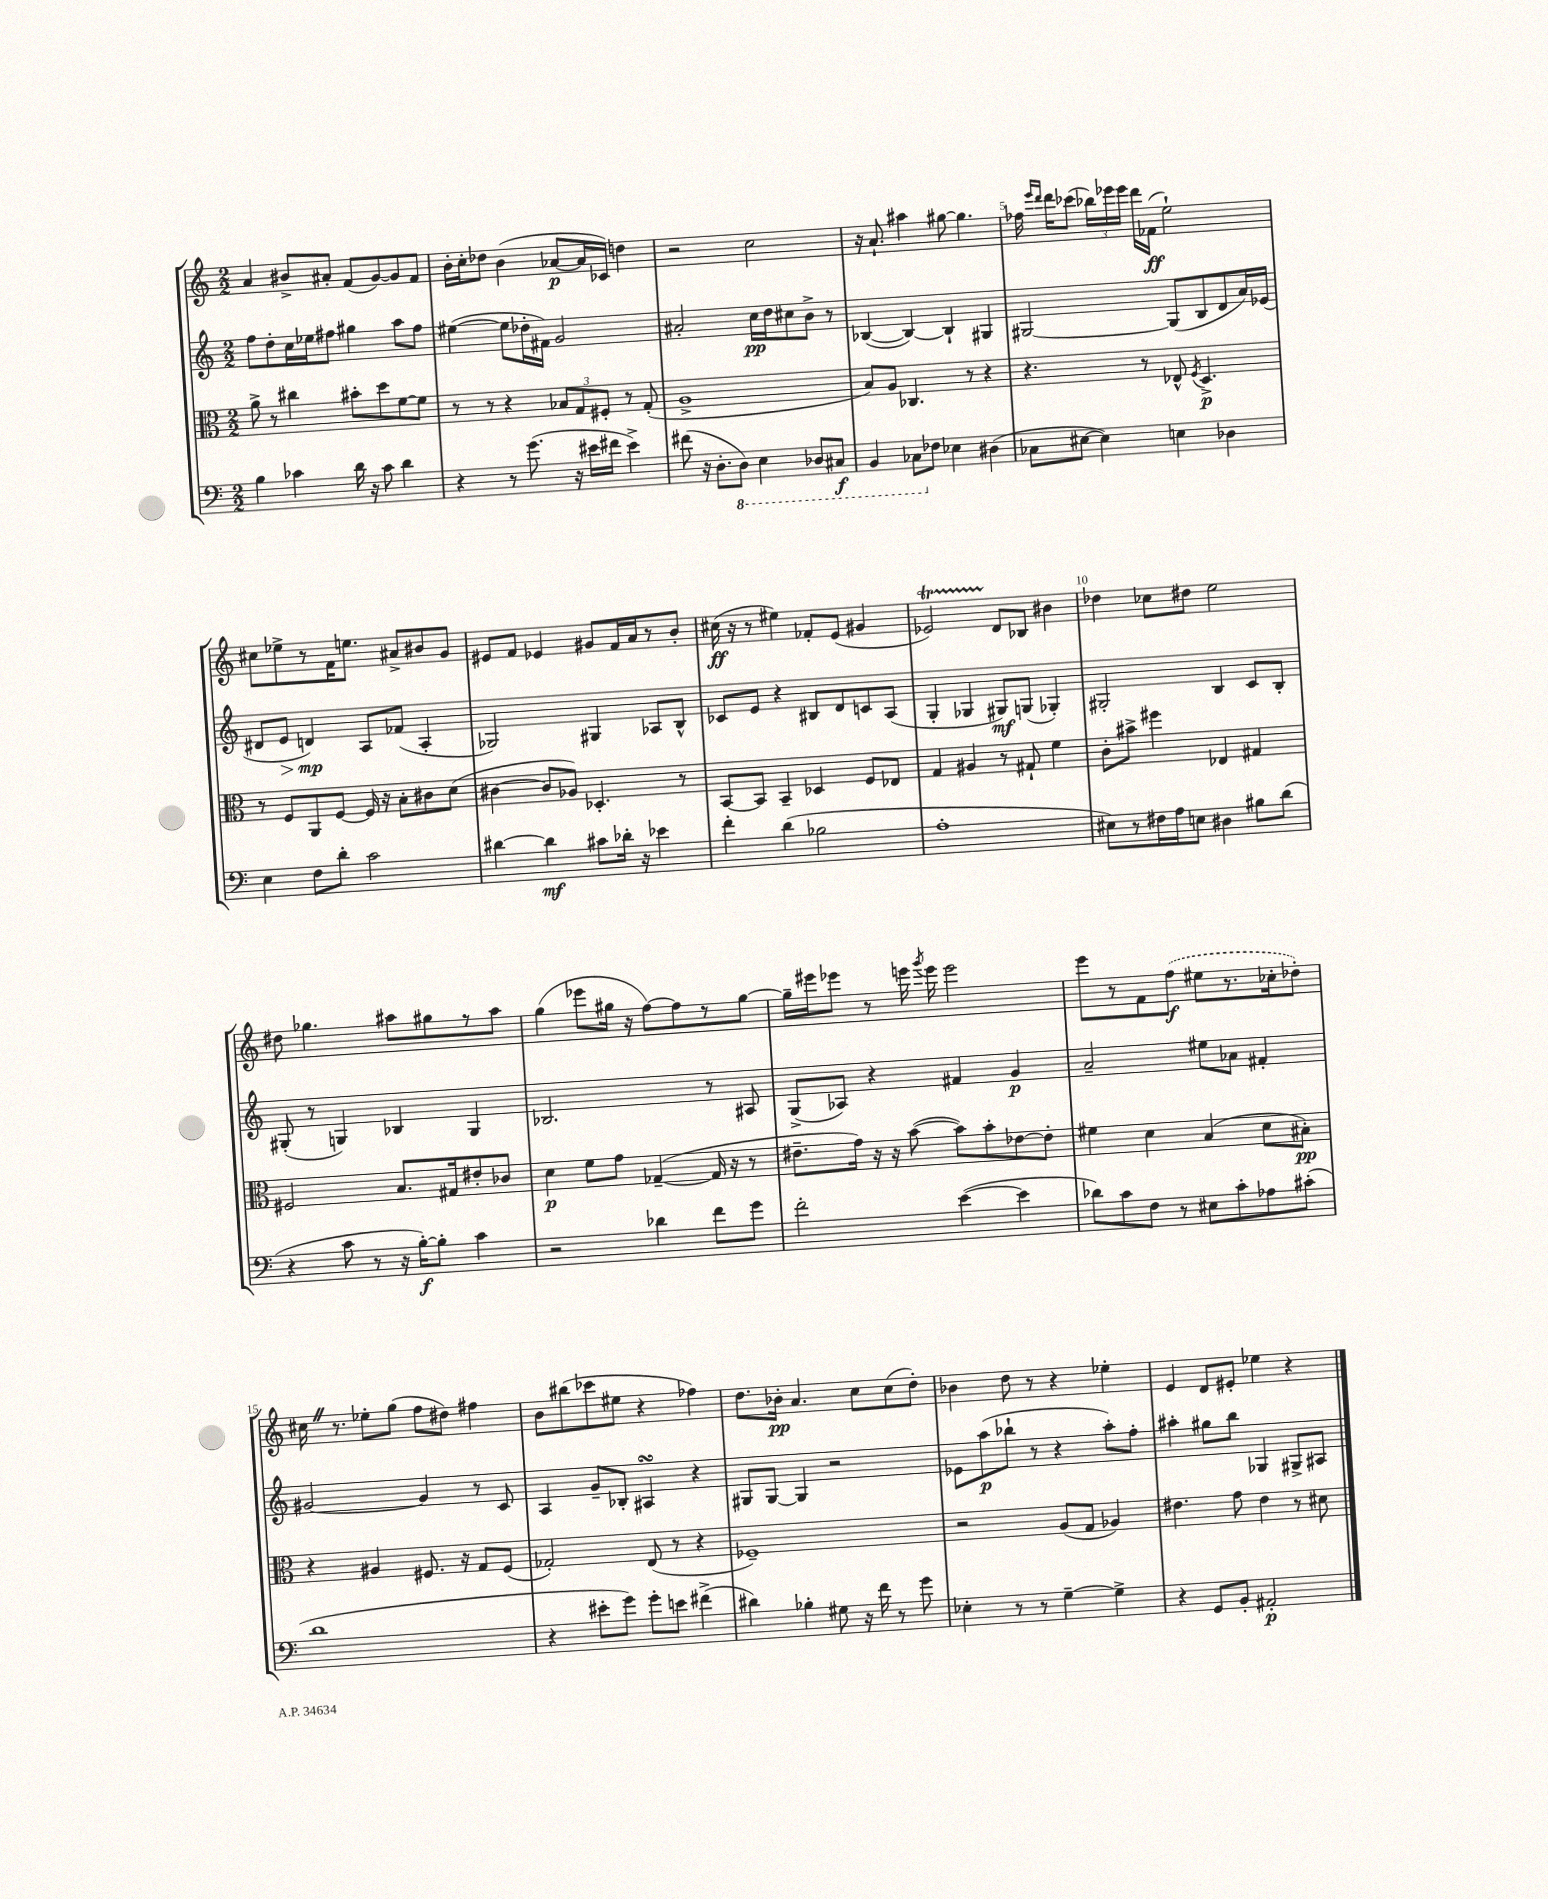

**kern	**dynam	**kern	**dynam	**kern	**dynam	**kern	**dynam
*part4	*part4	*part3	*part3	*part2	*part2	*part1	*part1
*staff4	*staff4	*staff3	*staff3	*staff2	*staff2	*staff1	*staff1
*clefF4	*	*clefC3	*	*clefG2	*	*clefG2	*
*k[]	*	*k[]	*	*k[]	*	*k[]	*
*M2/2	*	*M2/2	*	*M2/2	*	*M2/2	*
=1	=1	=1	=1	=1	=1	=1	=1
4B\	.	8a^\	.	8ff\L	.	4a/	.
.	.	8r	.	8dd'\	.	.	.
4c-X\	.	4cc#X\	.	16cc\L	.	8b#X^/L	.
.	.	.	.	16ee-X\J	.	.	.
.	.	.	.	8ff#X\J	.	8a#X'/J	.
16d\	.	8b#X'\L	.	4gg#X\	.	(8f/L	.
16r	.	.	.	.	.	.	.
8c-\	.	8dd\	.	.	.	[8g/)	.
4d\	.	[8f\	.	8aa\L	.	8g/]	.
.	.	8f\J]	.	8ff#\J	.	8f/J	.
=2	=2	=2	=2	=2	=2	=2	=2
4r	.	8r	.	([4ee#X\	.	16b'\LL	.
.	.	.	.	.	.	16cc'\J	.
.	.	8r	.	.	.	8dd-X\J	.
8r	.	4r	.	8ee#\L]	.	(4b\	.
(8.g\	.	.	.	16dd-X'\L	.	.	.
.	.	.	.	16f#X\JJ)	.	.	.
.	.	12B-X/L	.	2g/	.	[8a-X/L	p
16r	.	.	.	.	.	.	.
.	.	12G/	.	.	.	.	.
16e#X\LL	.	.	.	.	.	16a-/L]	.
.	.	12F#X'/J	.	.	.	.	.
16f#X\JJ	.	.	.	.	.	16c-X/JJ)	.
4e#^\)	.	8r	.	.	.	4ddn\	.
.	.	(8G'/	.	.	.	.	.
=3	=3	=3	=3	=3	=3	=3	=3
(8f#X\	.	1A^	.	2a#X'/	.	2r	.
16r	.	.	.	.	.	.	.
8.D'\L	.	.	.	.	.	.	.
*8ba	*	*	*	*	*	*	*
8DD\J)	.	.	.	.	.	.	.
4EE\	.	.	.	16cc\LL	pp	2cc\	.
.	.	.	.	16dd\J	.	.	.
.	.	.	.	8cc#X\	.	.	.
8DD-X/L	.	.	.	8b^\J	.	.	.
8CC#X/J	f	.	.	8r	.	.	.
=4	=4	=4	=4	=4	=4	=4	=4
4BBB/	.	8B/L)	.	([4B-X/	.	16r	.
.	.	.	.	.	.	8.a`/	.
.	.	8A/J	.	.	.	.	.
8CC-X\L	.	4.C-X/	.	4B-/_)	.	4aa#X\	.
*X8ba	*	*	*	*	*	*	*
8F-X\J	.	.	.	.	.	.	.
4E-X\	.	.	.	4B-`/]	.	[8gg#X\	.
.	.	8r	.	.	.	4.gg#\]	.
(4D#X\	.	4r	.	4G#X/	.	.	.
=5	=5	=5	=5	=5	=5	=5	=5
8C-X\L	.	4.r	.	[2G#X/	.	16ff-X\	.
.	.	.	.	.	.	16qqeee/LL	.
.	.	.	.	.	.	16qqddd/JJ	.
.	.	.	.	.	.	16ddd\KL	.
[8E#X\J	.	.	.	.	.	(8ccc-X\J	.
4E#\])	.	.	.	.	.	24bb-X\LL)	.
.	.	.	.	.	.	24eee-X\	.
.	.	.	.	.	.	24eee-\JJ	.
.	.	8r	.	.	.	16ddd\LL	.
.	.	.	.	.	.	(16f-X\JJ	ff
4En\	.	8E-X^^/	.	(8G#/L]	.	2ee`\)	.
.	.	8qF/	.	.	.	.	.
.	.	4.D^/	p	8B/	.	.	.
4D-X\	.	.	.	8d/	.	.	.
.	.	.	.	16a/L)	.	.	.
.	.	.	.	(16e-X/JJ	.	.	.
!!LO:LB:g=z
=6	=6	=6	=6	=6	=6	=6	=6
4E\	.	8r	.	8d#X/L	.	8cc#X\L	.
!	!	!	!	!	!LO:HP:b	!	!
.	.	8F/L	.	8e/J	>	8ee-X^\	.
8F\L	.	8AA/	.	4dn/)	mp	8r	.
8d'\J	.	[8F/J	.	.	.	16f\K	.
.	.	.	.	.	.	8.een\J	.
2c\	.	16F/]	.	8A/L	]	.	.
.	.	16r	.	.	.	.	.
.	.	8B'\L	.	(8f-X/J	.	8a#X^/L	.
.	.	8c#X\	.	4A'/	.	8b#X/	.
.	.	(8d\J	.	.	.	8g/J	.
=7	=7	=7	=7	=7	=7	=7	=7
[4d#X\	.	[4c#X\	.	2G-X/)	.	8e#X/L	.
.	.	.	.	.	.	8f/J	.
4d#\]	mf	8c#/L]	.	.	.	4e-X/	.
.	.	8A-X/J)	.	.	.	.	.
8c#X\L	.	4.D-X'/	.	4G#X/	.	8g#X/L	.
16d-X'\Jk	.	.	.	.	.	16f/L	.
16r	.	.	.	.	.	16a/J	.
4e-X\	.	.	.	8A-X/L	.	8r	.
.	.	8r	.	8B^^/J	.	8b'/J	.
=8	=8	=8	=8	=8	=8	=8	=8
4f'\	.	[8BB/L	.	8c-X/L	.	(16cc#X\	ff
.	.	.	.	.	.	16r	.
.	.	8BB/J]	.	8e/J	.	8r	.
(4d\	.	4BB~/	.	4r	.	4ee#X\)	.
2B-X\	.	4D-X/	.	8B#X/L	.	8f-X'/L	.
.	.	.	.	8d/	.	(8e/J	.
.	.	8F/L	.	8cn/	.	4g#X/	.
.	.	8E-X/J	.	(8A/J	.	.	.
=9	=9	=9	=9	=9	=9	=9	=9
1A'	.	4G/	.	4G'/	.	2e-XT/)	.
.	.	4A#X/	.	4G-X/	.	.	.
.	.	8r	.	8G#X/L)	mf	8d/L	.
.	.	8G#X`/	.	(8Gn/J	.	8B-X/J	.
.	.	4f\	.	4G-X'/)	.	4b#X\	.
=10	=10	=10	=10	=10	=10	=10	=10
8E#X\L)	.	8c'\L	.	2G#X'/	.	4dd-X\	.
8r	.	8b#X^\J	.	.	.	.	.
16F#X\L	.	4ff#X\	.	.	.	8cc-X\L	.
16A\J	.	.	.	.	.	.	.
8En\J	.	.	.	.	.	8dd#X\J	.
4D#X\	.	4E-X/	.	4B/	.	2ee\	.
8B#X\L	.	4G#X/	.	8c/L	.	.	.
(8d\J	.	.	.	8B'/J	.	.	.
!!LO:LB:g=z
=11	=11	=11	=11	=11	=11	=11	=11
4r	.	2F#X/	.	(8G#X'/	.	8dd#X\	.
.	.	.	.	8r	.	4.gg-X\	.
8c\	.	.	.	4Gn/)	.	.	.
8r	.	.	.	.	.	.	.
16r	.	8.B/L	.	4B-X/	.	8aa#X\L	.
[16B'\KL)	f	.	.	.	.	.	.
8B'\J]	.	.	.	.	.	8gg#X\	.
.	.	16G#X/k	.	.	.	.	.
4c\	.	8e#X'/	.	4G/	.	8r	.
.	.	8c-X/J	.	.	.	8aa#\J	.
=12	=12	=12	=12	=12	=12	=12	=12
2r	.	4d\	p	2.B-X/	.	(4gg\	.
.	.	8f\L	.	.	.	8eee-X\L	.
.	.	8g\J	.	.	.	16gg#X\Jk	.
.	.	.	.	.	.	16r	.
4d-X\	.	([4G-X~/	.	.	.	[8ff\L)	.
.	.	.	.	.	.	8ff\]	.
8f\L	.	16G-/]	.	8r	.	8r	.
.	.	16r	.	.	.	.	.
8g\J	.	8r	.	8A#X/	.	[8gg#\J	.
=13	=13	=13	=13	=13	=13	=13	=13
2f'\	.	8.e#X~\L	.	(8G^/L	.	16gg#~\LL]	.
.	.	.	.	.	.	16eee#X\J	.
.	.	.	.	8A-X/J)	.	8eee-X\J	.
.	.	16g\Jk)	.	.	.	.	.
.	.	16r	.	4r	.	8r	.
.	.	16r	.	.	.	.	.
.	.	([8b\	.	.	.	16eeen\	.
.	.	.	.	.	.	8qggg/	.
.	.	.	.	.	.	16eee\	.
([4e\	.	8b\L])	.	4f#X/	.	2eee\	.
.	.	8b'\	.	.	.	.	.
4e\]	.	[8e-X\	.	4g/	p	.	.
.	.	8e-'\J]	.	.	.	.	.
=14	=14	=14	=14	=14	=14	=14	=14
8d-X\L)	.	4f#X\	.	2a~/	.	8eee\L	.
8c\	.	.	.	.	.	8r	.
8F\J	.	4d\	.	.	.	8f\	.
8r	.	.	.	.	.	(8ff\J	f
8E#X\L	.	(4B/	.	8ee#X\L	.	8ee#X\L	.
8c'\	.	.	.	8a-X\J	.	8.r	.
8A-X\	.	8d\L	.	4f#X'/	.	.	.
.	.	.	.	.	.	16cc-X'\k	.
(8c#X'\J	.	8B#X'\J)	pp	.	.	8dd-X'\J)	.
!!LO:LB:g=z
=15	=15	=15	=15	=15	=15	=15	=15
1d	.	4r	.	[2g#X/	.	16cc#XZ\	.
.	.	.	.	.	.	8.r	.
.	.	4A#X/	.	.	.	8ee-X'\L	.
.	.	.	.	.	.	(8gg\J	.
.	.	8.F#X/	.	4g#/]	.	8ff\L	.
.	.	.	.	.	.	8dd#X\J)	.
.	.	16r	.	.	.	.	.
.	.	8G/L	.	8r	.	4ff#X\	.
.	.	(8F#/J	.	8c/	.	.	.
=16	=16	=16	=16	=16	=16	=16	=16
4r	.	2G-X'/)	.	4A/	.	8b\L	.
.	.	.	.	.	.	(8bb#X\	.
8e#X'\L	.	.	.	8g~/L	.	8ccc-X\	.
8g\J)	.	.	.	8B-X'/J	.	8ee#X\J	.
8g'\L	.	(8E/	.	4A#XsSsS/	.	4r	.
8en\J	.	8r	.	.	.	.	.
(4f#X^\	.	4r	.	4r	.	4ff-X\)	.
=17	=17	=17	=17	=17	=17	=17	=17
4d#X\)	.	1F-X~)	.	8G#X/L	.	8.dd\L	.
.	.	.	.	[8G#/J	.	.	.
.	.	.	.	.	.	16b-X'\Jk	pp
4B-X'\	.	.	.	4G#/]	.	4.a/	.
8G#X\	.	.	.	2r	.	.	.
16r	.	.	.	.	.	8cc\L	.
16f\	.	.	.	.	.	.	.
8r	.	.	.	.	.	(8cc\	.
8g\	.	.	.	.	.	8dd'\J)	.
=18	=18	=18	=18	=18	=18	=18	=18
4E-X'\	.	2r	.	8e-X\L	.	4b-X\	.
.	.	.	.	(8aa\	p	.	.
8r	.	.	.	8bb-X`\J	.	8dd\	.
8r	.	.	.	8r	.	8r	.
[4G~\	.	(8A/L	.	4r	.	4r	.
.	.	8G/J	.	.	.	.	.
4G^\]	.	4A-X/)	.	8aa'\L)	.	4ee-X'\	.
.	.	.	.	8ff'\J	.	.	.
=19	=19	=19	=19	=19	=19	=19	=19
4r	.	4.e#X\	.	4aa#X'\	.	4e/	.
8GG/L	.	.	.	8gg#X\L	.	8d/L	.
8BB'/J	.	8g\	.	8bb\J	.	8e#X'/J	.
2AA#X'/	p	4e#\	.	4G-X/	.	4ee-X\	.
.	.	8r	.	8G#X^/L	.	4r	.
.	.	8d#X\	.	8A#X/J	.	.	.
==	==	==	==	==	==	==	==
*-	*-	*-	*-	*-	*-	*-	*-
